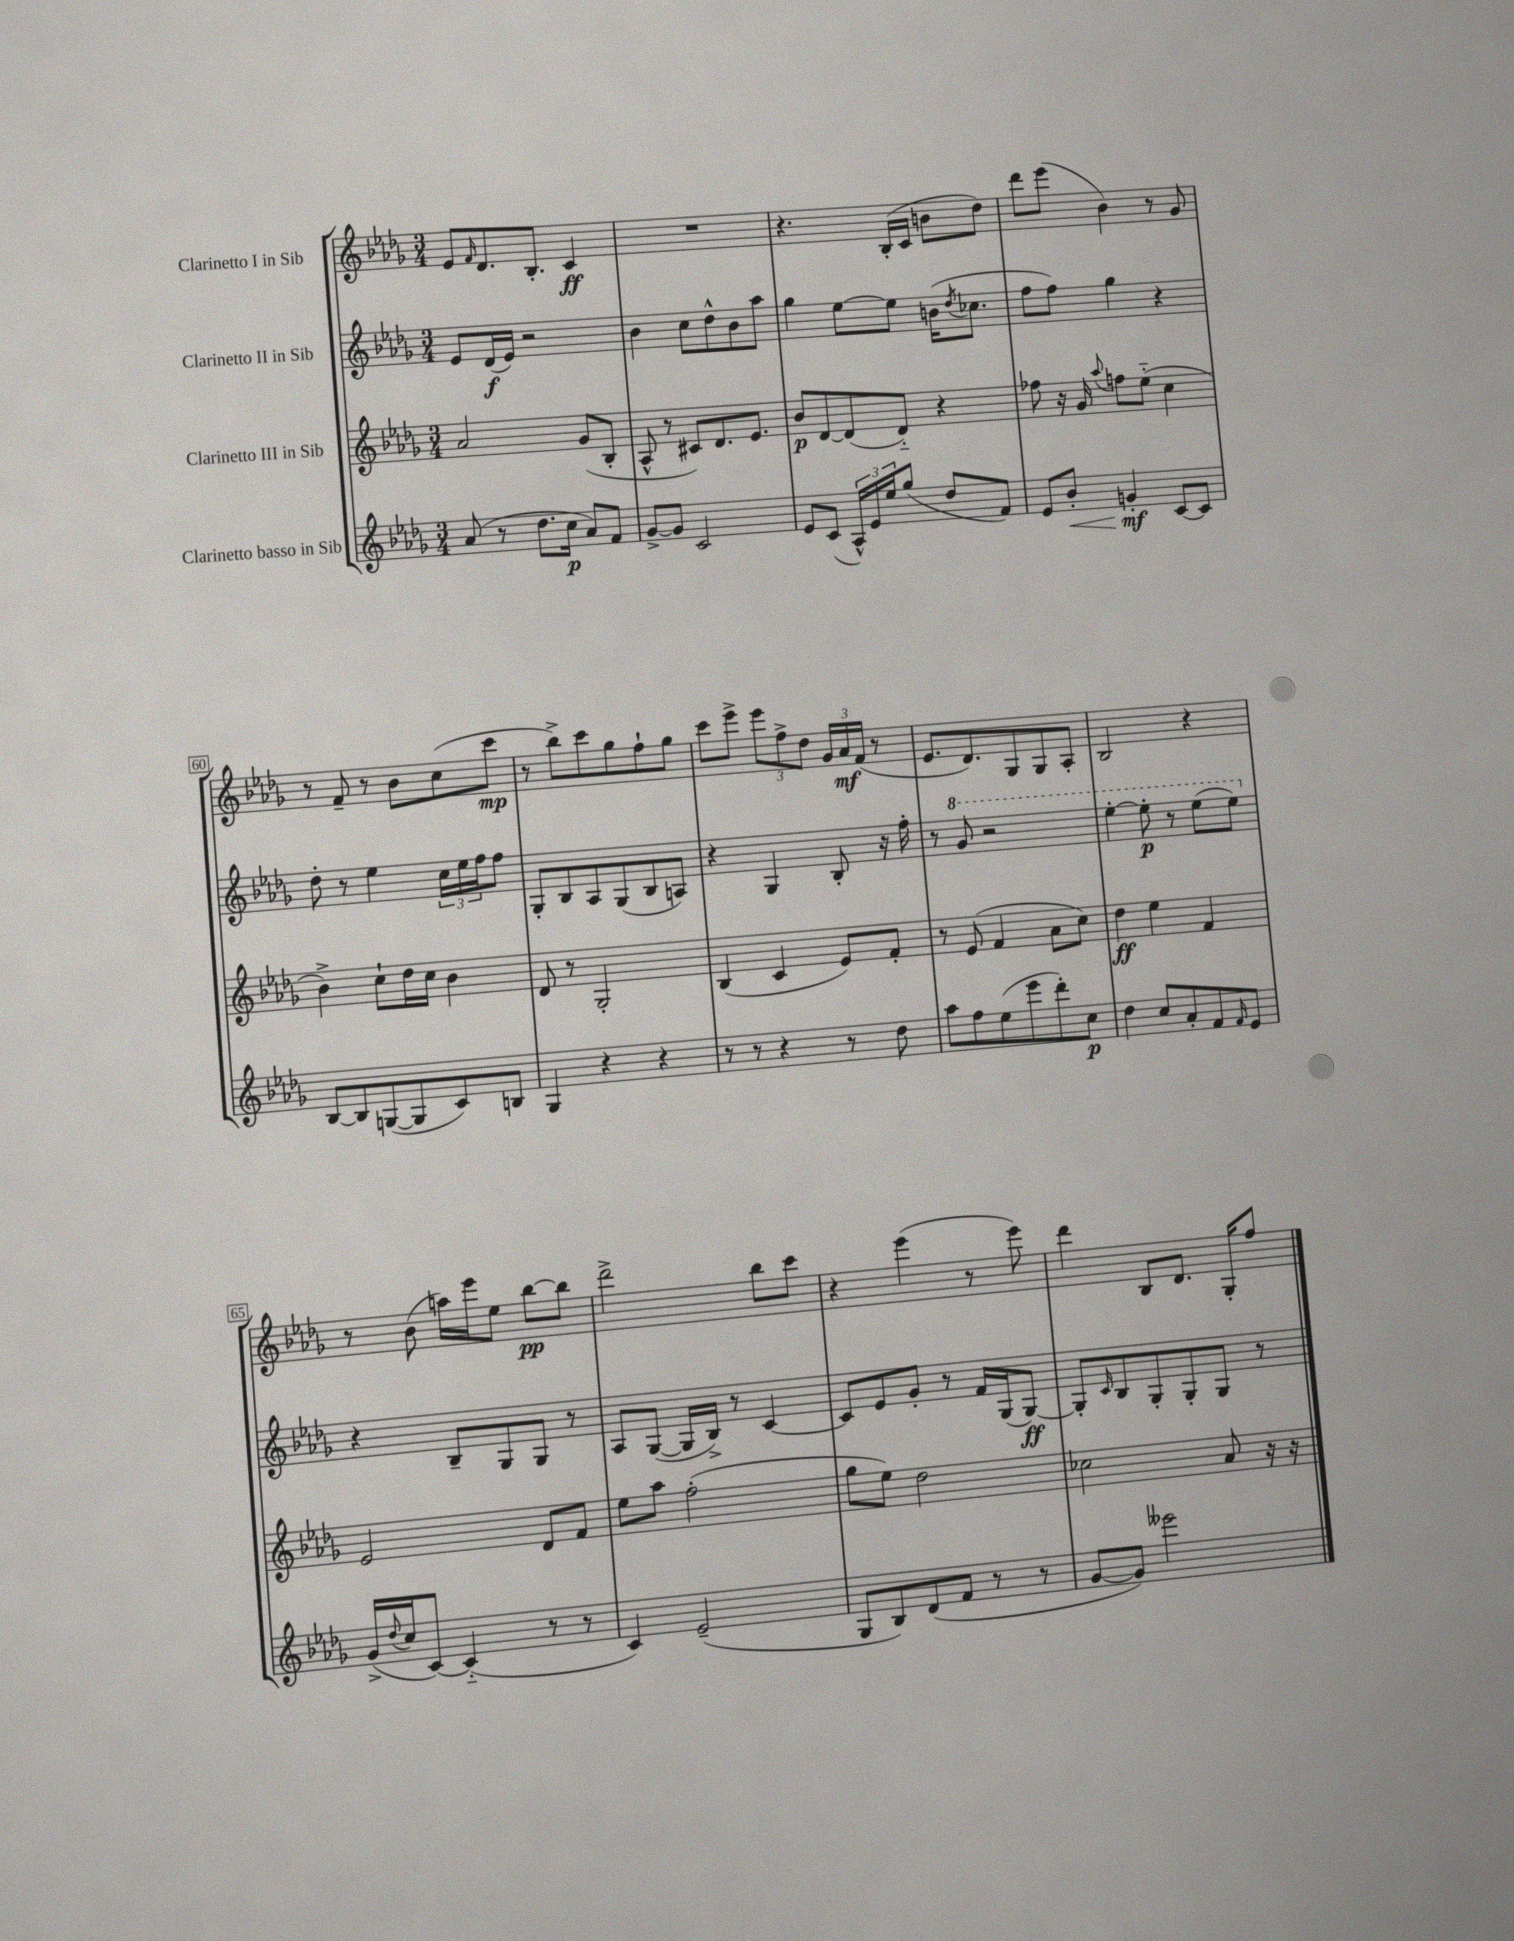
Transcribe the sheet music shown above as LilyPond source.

<<
\new StaffGroup <<
\new Staff = "s0" \with { instrumentName = "Clarinetto I in Sib" } {
    \clef treble \key des \major \numericTimeSignature \time 3/4
    ees'8 \grace { f'16 } des'8. bes8.-. c'4\ff |
    R2. |
    r4. bes16-.( c'16 b'8 des''8) |
    des'''8 ees'''8( bes'4) r8 ges'8 |
    r8 f'8-- r8 bes'8 c''8( c'''8\mp |
    r8 bes''8->) c'''8 ges''8 f''8-! ges''8 |
    c'''8 ees'''8-> \tuplet 3/2 { ees'''8 f''8-> des''8 } \tuplet 3/2 { ges'16 aes'16\mf f'16( } r8 |
    ees'8. des'8.) ges8 ges8 aes8-. |
    bes2 r4 |
    r8 bes'8( a''16) ees'''16 ees''8 bes''8~\pp bes''8 |
    des'''2-> bes''8 c'''8 |
    r4 ees'''4( r8 ees'''8) |
    des'''4 bes8 des'8. ges16-. f''8 \bar "|." |
}
\new Staff = "s1" \with { instrumentName = "Clarinetto II in Sib" } {
    \clef treble \key des \major \numericTimeSignature \time 3/4
    ees'8 des'16\f( ees'16) r2 |
    bes'4 c''8 des''8-^ bes'8 aes''8 |
    ges''4 ees''8~ ees''8 b'16( \acciaccatura { des''8 } ces''8. |
    f''8 f''8) ges''4 r4 |
    des''8-. r8 ees''4 \tuplet 3/2 { c''16 ees''16 f''16 } f''8 |
    ges8-. bes8 aes8 ges8( bes8 a8) |
    r4 ges4 bes8-. r16 f''16-. |
    r8 \ottava #1 ges''8 r2 |
    ees'''4~-. ees'''8-.\p r8 ees'''8( ees'''8) \ottava #0 |
    r4 bes8-- ges8 ges8 r8 |
    aes8 ges8~( ges16 bes16->) r8 c'4~ |
    c'8 ees'8 ges'8-. r8 f'16 ges16( ges8~\ff) |
    ges8-. \grace { c'16 } bes8 ges8-. ges8-. ges8 r8 \bar "|." |
}
\new Staff = "s2" \with { instrumentName = "Clarinetto III in Sib" } {
    \clef treble \key des \major \numericTimeSignature \time 3/4
    aes'2 ges'8( bes8-. |
    aes8-^ r8 cis'8) des'8. ees'8. |
    bes'8\p des'8~ des'8( des'8-_) r4 |
    fes''8 r16 ges'16 \appoggiatura { aes''8 } f''8 ees''8-_( c''4 |
    bes'4->) c''8-! des''16 c''16 bes'4 |
    des'8 r8 ges2-. |
    bes4( c'4 ees'8) f'8-. |
    r8 ees'8( f'4 aes'8 c''8) |
    des''4\ff ees''4 f'4 |
    ees'2 des'8 f'8 |
    ees''8 aes''8 f''2-.( |
    ges''8 ees''8) des''2 |
    ces''2 aes'8 r16 r16 \bar "|." |
}
\new Staff = "s3" \with { instrumentName = "Clarinetto basso in Sib" } {
    \clef treble \key des \major \numericTimeSignature \time 3/4
    aes'8( r8 des''8. c''16\p aes'8) f'8 |
    ges'8~-> ges'8 c'2 |
    ees'8 c'8( \tuplet 3/2 { aes16-^) ees'16 ees''16 } ges''8( des''8 f'8) |
    ees'8 bes'8-.\< g'4-.\mf\! c'8~ c'8 |
    bes8~ bes8 g8~( g8 c'8) b8 |
    ges4 r4 r4 |
    r8 r8 r4 r8 des''8 |
    aes''8 f''8 ees''8( ees'''8 des'''8-.) c''8\p |
    des''4 c''8 aes'8-. f'8 \grace { f'16 } ees'8 |
    ges'16->( \appoggiatura { des''8 } c''16 c'8~) c'4-_( r8 r8 |
    c'4) ees'2--( |
    ges8 bes8) des'8( f'8 r8 r8 |
    ges'8~ ges'8) eeses'''2 \bar "|." |
}
>>
>>
\layout { \context { \Score currentBarNumber = #56 \override BarNumber.break-visibility = ##(#f #t #t) barNumberVisibility = #(every-nth-bar-number-visible 5) \override BarNumber.stencil = #(make-stencil-boxer 0.1 0.3 ly:text-interface::print) } }
